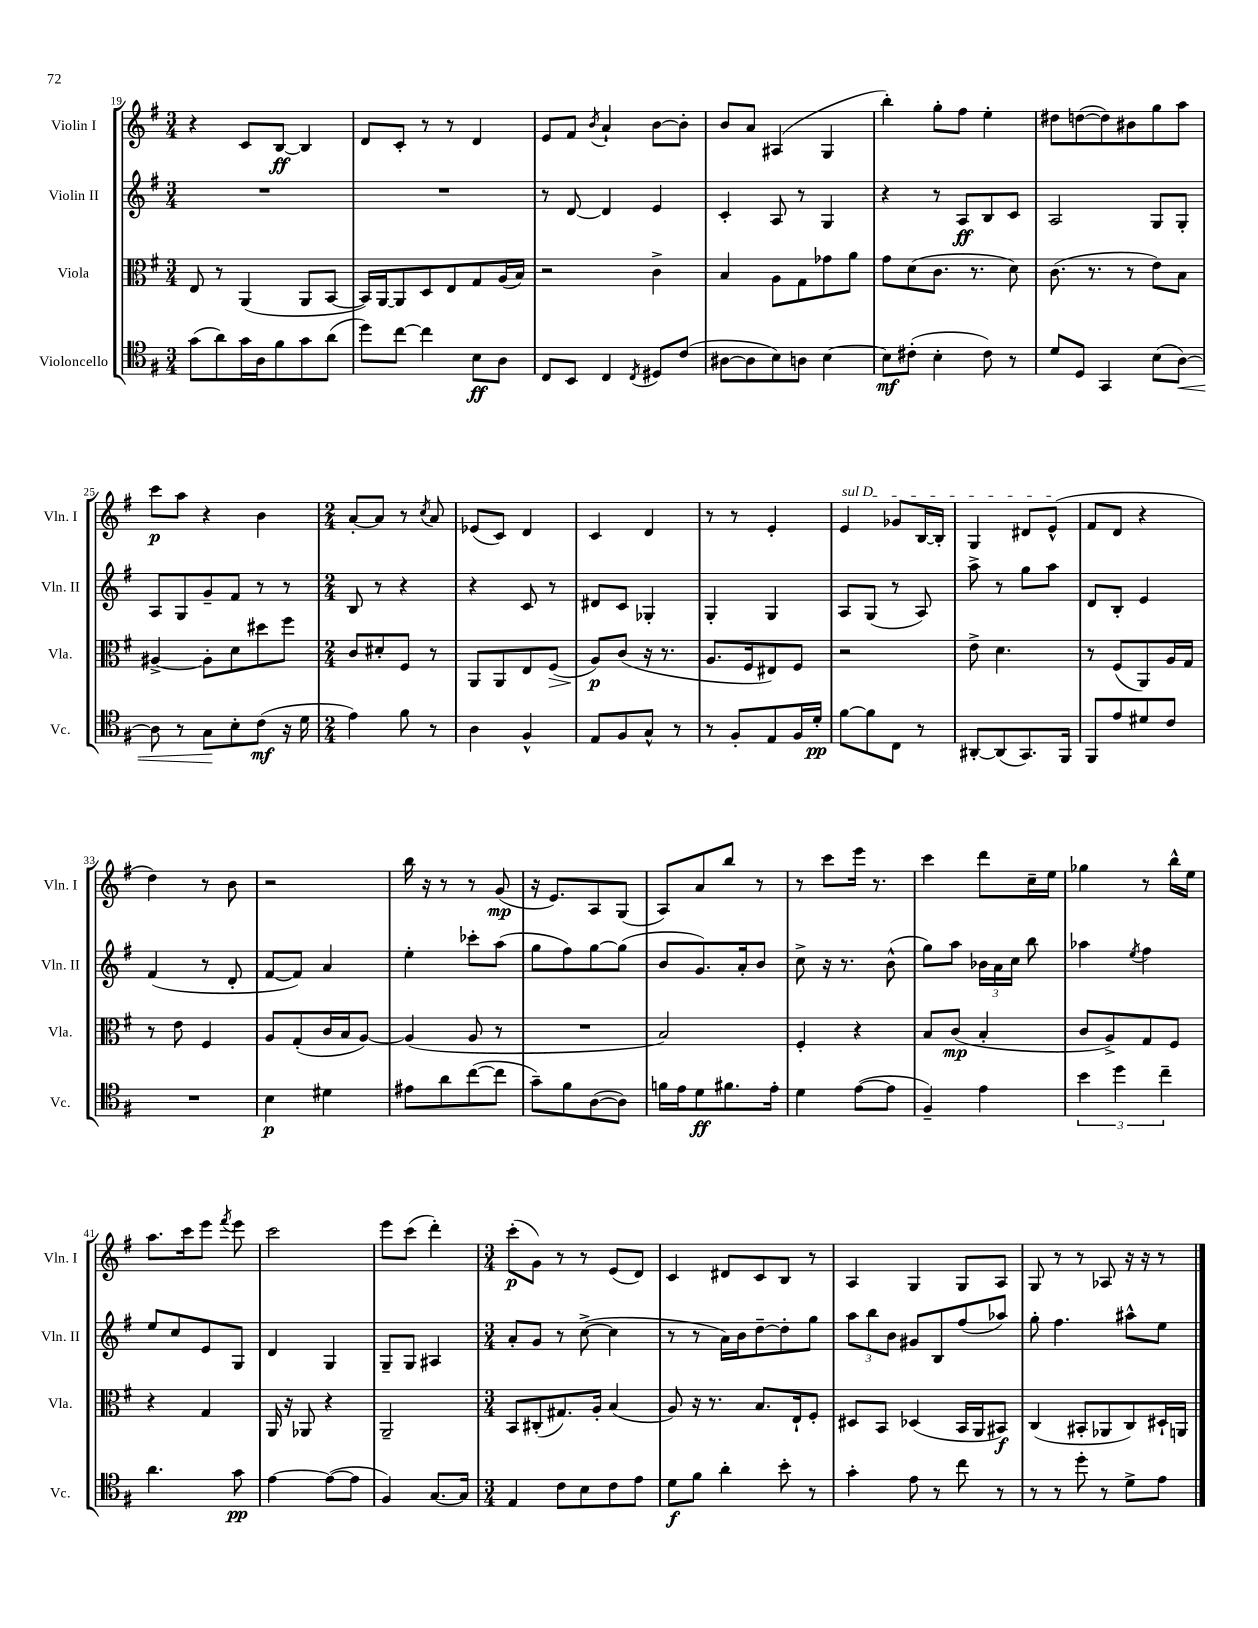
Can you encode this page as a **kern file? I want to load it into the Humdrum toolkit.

**kern	**dynam	**kern	**dynam	**kern	**dynam	**kern	**dynam
*part4	*part4	*part3	*part3	*part2	*part2	*part1	*part1
*staff4	*staff4	*staff3	*staff3	*staff2	*staff2	*staff1	*staff1
*I"Violoncello	*	*I"Viola	*	*I"Violin II	*	*I"Violin I	*
*I'Vc.	*	*I'Vla.	*	*I'Vln. II	*	*I'Vln. I	*
*clefC4	*	*clefC3	*	*clefG2	*	*clefG2	*
*k[f#]	*	*k[f#]	*	*k[f#]	*	*k[f#]	*
*M3/4	*	*M3/4	*	*M3/4	*	*M3/4	*
=19	=19	=19	=19	=19	=19	=19	=19
(8g\L	.	8E/	.	2.r	.	4r	.
8a\)	.	8r	.	.	.	.	.
16g\L	.	(4AA/	.	.	.	8c/L	.
16A\J	.	.	.	.	.	.	.
8f#\	.	.	.	.	.	[8B/J	ff
8g\	.	8AA/L	.	.	.	4B/]	.
(8a\J	.	[8BB/J	.	.	.	.	.
=20	=20	=20	=20	=20	=20	=20	=20
8dd\L)	.	16BB/LL])	.	2.r	.	8d/L	.
.	.	[16AA/J	.	.	.	.	.
[8cc\J	.	8AA/]	.	.	.	8c'/J	.
4cc\]	.	8D/	.	.	.	8r	.
.	.	8E/	.	.	.	8r	.
8B\L	ff	8G/	.	.	.	4d/	.
8A\J	.	(16A/L	.	.	.	.	.
.	.	16B/JJ)	.	.	.	.	.
=21	=21	=21	=21	=21	=21	=21	=21
8C/L	.	2r	.	8r	.	8e/L	.
8BB/J	.	.	.	[8d/	.	8f#/J	.
.	.	.	.	.	.	8qb/	.
4C/	.	.	.	4d/]	.	4a`/	.
8qC/	.	.	.	.	.	.	.
8D#X/L	.	4c^\	.	4e/	.	[8b\L	.
(8c/J	.	.	.	.	.	8b'\J]	.
=22	=22	=22	=22	=22	=22	=22	=22
[8A#X\L	.	4B/	.	4c'/	.	8b/L	.
8A#\]	.	.	.	.	.	8a/J	.
8B\)	.	8A\L	.	8A/	.	(4A#X/	.
8An\J	.	8G\	.	8r	.	.	.
[4B\	.	8g-X\	.	4G/	.	4G/	.
.	.	8a\J	.	.	.	.	.
=23	=23	=23	=23	=23	=23	=23	=23
8B\L]	mf	8g\L	.	4r	.	4bb'\)	.
(8c#X'\J	.	(8d\	.	.	.	.	.
4B'\	.	8.c\J	.	8r	.	8gg'\L	.
.	.	.	.	8A/L	ff	8ff#\J	.
.	.	8.r	.	.	.	.	.
8c#\)	.	.	.	8B/	.	4ee'\	.
8r	.	8d\)	.	8c/J	.	.	.
=24	=24	=24	=24	=24	=24	=24	=24
8d/L	.	(8.c\	.	2A/	.	8dd#X\L	.
8D/J	.	.	.	.	.	([8ddn\	.
.	.	8.r	.	.	.	.	.
4GG/	.	.	.	.	.	8dd\])	.
.	.	8r	.	.	.	8b#X\	.
(8B\L	.	8e\L)	.	8G/L	.	8gg\	.
!	!LO:HP:b	!	!	!	!	!	!
[8A\J)	<	8B\J	.	8G'/J	.	8aa\J	.
!!LO:LB:g=z
=25	=25	=25	=25	=25	=25	=25	=25
8A\]	.	[4A#X^/	.	8A/L	.	8ccc\L	p
8r	.	.	.	8G/	.	8aa\J	.
8G\L	.	8A#'\L]	.	8g~/	.	4r	.
8B'\	[	8d\	.	8f#/J	.	.	.
(8c\J	mf	8dd#X\	.	8r	.	4b\	.
16r	.	8ff#\J	.	8r	.	.	.
16d\	.	.	.	.	.	.	.
=26	=26	=26	=26	=26	=26	=26	=26
*M2/4	*	*M2/4	*	*M2/4	*	*M2/4	*
4e\)	.	8c/L	.	8B/	.	[8a'/L	.
.	.	8d#X'/	.	8r	.	8a/J]	.
8f#\	.	8F#/J	.	4r	.	8r	.
.	.	.	.	.	.	8qcc/	.
8r	.	8r	.	.	.	8a/	.
=27	=27	=27	=27	=27	=27	=27	=27
4A\	.	8AA/L	.	4r	.	(8e-X/L	.
.	.	8AA/	.	.	.	8c/J)	.
4F#^^/	.	8E/	.	8c/	.	4d/	.
!	!	!	!LO:HP:b	!	!	!	!
.	.	(8F#/J	>	8r	.	.	.
=28	=28	=28	=28	=28	=28	=28	=28
8E/L	.	8A/L)	p	8d#X/L	.	4c/	.
8F#/	.	(8c/J	]	8c/J	.	.	.
8G^^/J	.	16r	.	4G-X'/	.	4d/	.
.	.	8.r	.	.	.	.	.
8r	.	.	.	.	.	.	.
=29	=29	=29	=29	=29	=29	=29	=29
8r	.	8.A/L	.	4G'/	.	8r	.
8F#'/L	.	.	.	.	.	8r	.
.	.	16F#/k	.	.	.	.	.
8E/	.	8E#X/)	.	4G/	.	4e'/	.
16F#/L	.	8F#/J	.	.	.	.	.
16d'/JJ	pp	.	.	.	.	.	.
=30	=30	=30	=30	=30	=30	=30	=30
!	!	!	!	!	!	!LO:TX:a:i:t=sul D	!
[8f#\L	.	2r	.	8A/L	.	4e/	.
8f#\]	.	.	.	(8G/J	.	.	.
8C\J	.	.	.	8r	.	8g-X/L	.
8r	.	.	.	8A/)	.	[16B/L	.
.	.	.	.	.	.	16B'/JJ]	.
=31	=31	=31	=31	=31	=31	=31	=31
[8AA#X'/L	.	8e^\	.	8aa^\	.	4G/	.
(8AA#/]	.	4.d\	.	8r	.	.	.
8.GG/)	.	.	.	8gg\L	.	8d#X/L	.
.	.	.	.	8aa\J	.	(8e^^/J	.
16FF#/Jk	.	.	.	.	.	.	.
=32	=32	=32	=32	=32	=32	=32	=32
8FF#/L	.	8r	.	8d/L	.	8f#/L	.
8e/	.	(8F#/L	.	8B'/J	.	8d/J	.
8d#X/	.	8AA/)	.	4e/	.	4r	.
8c/J	.	16A/L	.	.	.	.	.
.	.	16G/JJ	.	.	.	.	.
!!LO:LB:g=z
=33	=33	=33	=33	=33	=33	=33	=33
2r	.	8r	.	(4f#/	.	4dd\)	.
.	.	8e\	.	.	.	.	.
.	.	4F#/	.	8r	.	8r	.
.	.	.	.	8d'/	.	8b\	.
=34	=34	=34	=34	=34	=34	=34	=34
4B\	p	8A/L	.	[8f#/L	.	2r	.
.	.	(8G'/	.	8f#/J])	.	.	.
4d#X\	.	16c/L	.	4a/	.	.	.
.	.	16B/J	.	.	.	.	.
.	.	[8A/J)	.	.	.	.	.
=35	=35	=35	=35	=35	=35	=35	=35
8e#X\L	.	(4A/]	.	4ee'\	.	16bb\	.
.	.	.	.	.	.	16r	.
8a\	.	.	.	.	.	8r	.
([8cc\	.	8A/	.	8ccc-X'\L	.	8r	.
8cc\J]	.	8r	.	(8aa\J	.	(8g/	mp
=36	=36	=36	=36	=36	=36	=36	=36
8g~\L)	.	2r	.	8gg\L	.	16r	.
.	.	.	.	.	.	8.e/L)	.
8f#\	.	.	.	8ff#\)	.	.	.
([8A\	.	.	.	[8gg\	.	8A/	.
8A\J])	.	.	.	(8gg\J]	.	(8G/J	.
=37	=37	=37	=37	=37	=37	=37	=37
16fn\LL	.	2B/)	.	8b/L	.	8A/L)	.
16e\J	.	.	.	.	.	.	.
8d\	ff	.	.	8.g/)	.	8a/	.
8.f#X\	.	.	.	.	.	8bb/J	.
.	.	.	.	16a'/k	.	.	.
.	.	.	.	8b/J	.	8r	.
16e'\Jk	.	.	.	.	.	.	.
=38	=38	=38	=38	=38	=38	=38	=38
4d\	.	4F#'/	.	8cc^\	.	8r	.
.	.	.	.	16r	.	8ccc\L	.
.	.	.	.	8.r	.	.	.
([8e\L	.	4r	.	.	.	16eee\Jk	.
.	.	.	.	.	.	8.r	.
8e\J]	.	.	.	(8b^^\	.	.	.
=39	=39	=39	=39	=39	=39	=39	=39
4F#~/)	.	8B/L	.	8gg\L)	.	4ccc\	.
.	.	(8c/J	mp	8aa\J	.	.	.
4e\	.	4B'/	.	24b-X\LL	.	8ddd\L	.
.	.	.	.	24a\	.	.	.
.	.	.	.	24cc\JJ	.	.	.
.	.	.	.	8bb\	.	16cc~\L	.
.	.	.	.	.	.	16ee\JJ	.
=40	=40	=40	=40	=40	=40	=40	=40
6b\	.	8c/L	.	4aa-X\	.	4gg-X\	.
.	.	8A^/)	.	.	.	.	.
6dd\	.	.	.	.	.	.	.
.	.	.	.	8qee/	.	.	.
.	.	8G/	.	4ff#\	.	8r	.
6cc~\	.	.	.	.	.	.	.
.	.	8F#/J	.	.	.	16bb^^\LL	.
.	.	.	.	.	.	16ee\JJ	.
!!LO:LB:g=z
=41	=41	=41	=41	=41	=41	=41	=41
4.a\	.	4r	.	8ee/L	.	8.aa\L	.
.	.	.	.	8cc/	.	.	.
.	.	.	.	.	.	16ccc\k	.
.	.	4G/	.	8e/	.	8eee\J	.
.	.	.	.	.	.	8qfff#/	.
8g\	pp	.	.	8G/J	.	8eee\	.
=42	=42	=42	=42	=42	=42	=42	=42
[4e\	.	16AA/	.	4d/	.	2ccc\	.
.	.	16r	.	.	.	.	.
.	.	8AA-X/	.	.	.	.	.
(8e\L_	.	4r	.	4G/	.	.	.
8e\J]	.	.	.	.	.	.	.
=43	=43	=43	=43	=43	=43	=43	=43
4F#/)	.	2AA~/	.	8G~/L	.	8eee\L	.
.	.	.	.	8G/J	.	(8ccc\J	.
[8.G/L	.	.	.	4A#X/	.	4ddd'\)	.
16G/Jk]	.	.	.	.	.	.	.
=44	=44	=44	=44	=44	=44	=44	=44
*M3/4	*	*M3/4	*	*M3/4	*	*M3/4	*
4E/	.	8BB/L	.	8a'/L	.	(8ccc'\L	p
.	.	(8C#X'/	.	8g/J	.	8g\J)	.
8c\L	.	8.G#X/)	.	8r	.	8r	.
8B\	.	.	.	([8cc^\	.	8r	.
.	.	16A'/Jk	.	.	.	.	.
8c\	.	(4B/	.	4cc\]	.	(8e/L	.
8e\J	.	.	.	.	.	8d/J)	.
=45	=45	=45	=45	=45	=45	=45	=45
8d\L	f	8A/)	.	8r	.	4c/	.
8f#\J	.	16r	.	8r	.	.	.
.	.	8.r	.	.	.	.	.
4a'\	.	.	.	16a\LL)	.	8d#X/L	.
.	.	.	.	16b\J	.	.	.
.	.	8.B/L	.	[8dd~\	.	8c/	.
8b'\	.	.	.	8dd'\]	.	8B/J	.
.	.	16E`/k	.	.	.	.	.
8r	.	8F#'/J	.	8gg\J	.	8r	.
=46	=46	=46	=46	=46	=46	=46	=46
4g'\	.	8D#X/L	.	12aa\L	.	4A/	.
.	.	.	.	12bb\	.	.	.
.	.	8BB/J	.	.	.	.	.
.	.	.	.	12b\J	.	.	.
8e\	.	(4D-X/	.	8g#X/L	.	4G/	.
8r	.	.	.	8B/	.	.	.
8cc\	.	16BB/LL	.	(8ff#/	.	8G/L	.
.	.	16AA/J	.	.	.	.	.
8r	.	8BB#X/J)	f	8aa-X/J)	.	8A/J	.
=47	=47	=47	=47	=47	=47	=47	=47
8r	.	(4C/	.	8gg'\	.	8G/	.
8r	.	.	.	4.ff#\	.	8r	.
8dd'\	.	8BB#X'/L	.	.	.	8r	.
8r	.	8AA-X/	.	.	.	8A-X/	.
8d^\L	.	8C/)	.	8aa#X^^\L	.	16r	.
.	.	.	.	.	.	16r	.
8e\J	.	16D#X`/L	.	8ee\J	.	8r	.
.	.	16AAn/JJ	.	.	.	.	.
==	==	==	==	==	==	==	==
*-	*-	*-	*-	*-	*-	*-	*-
